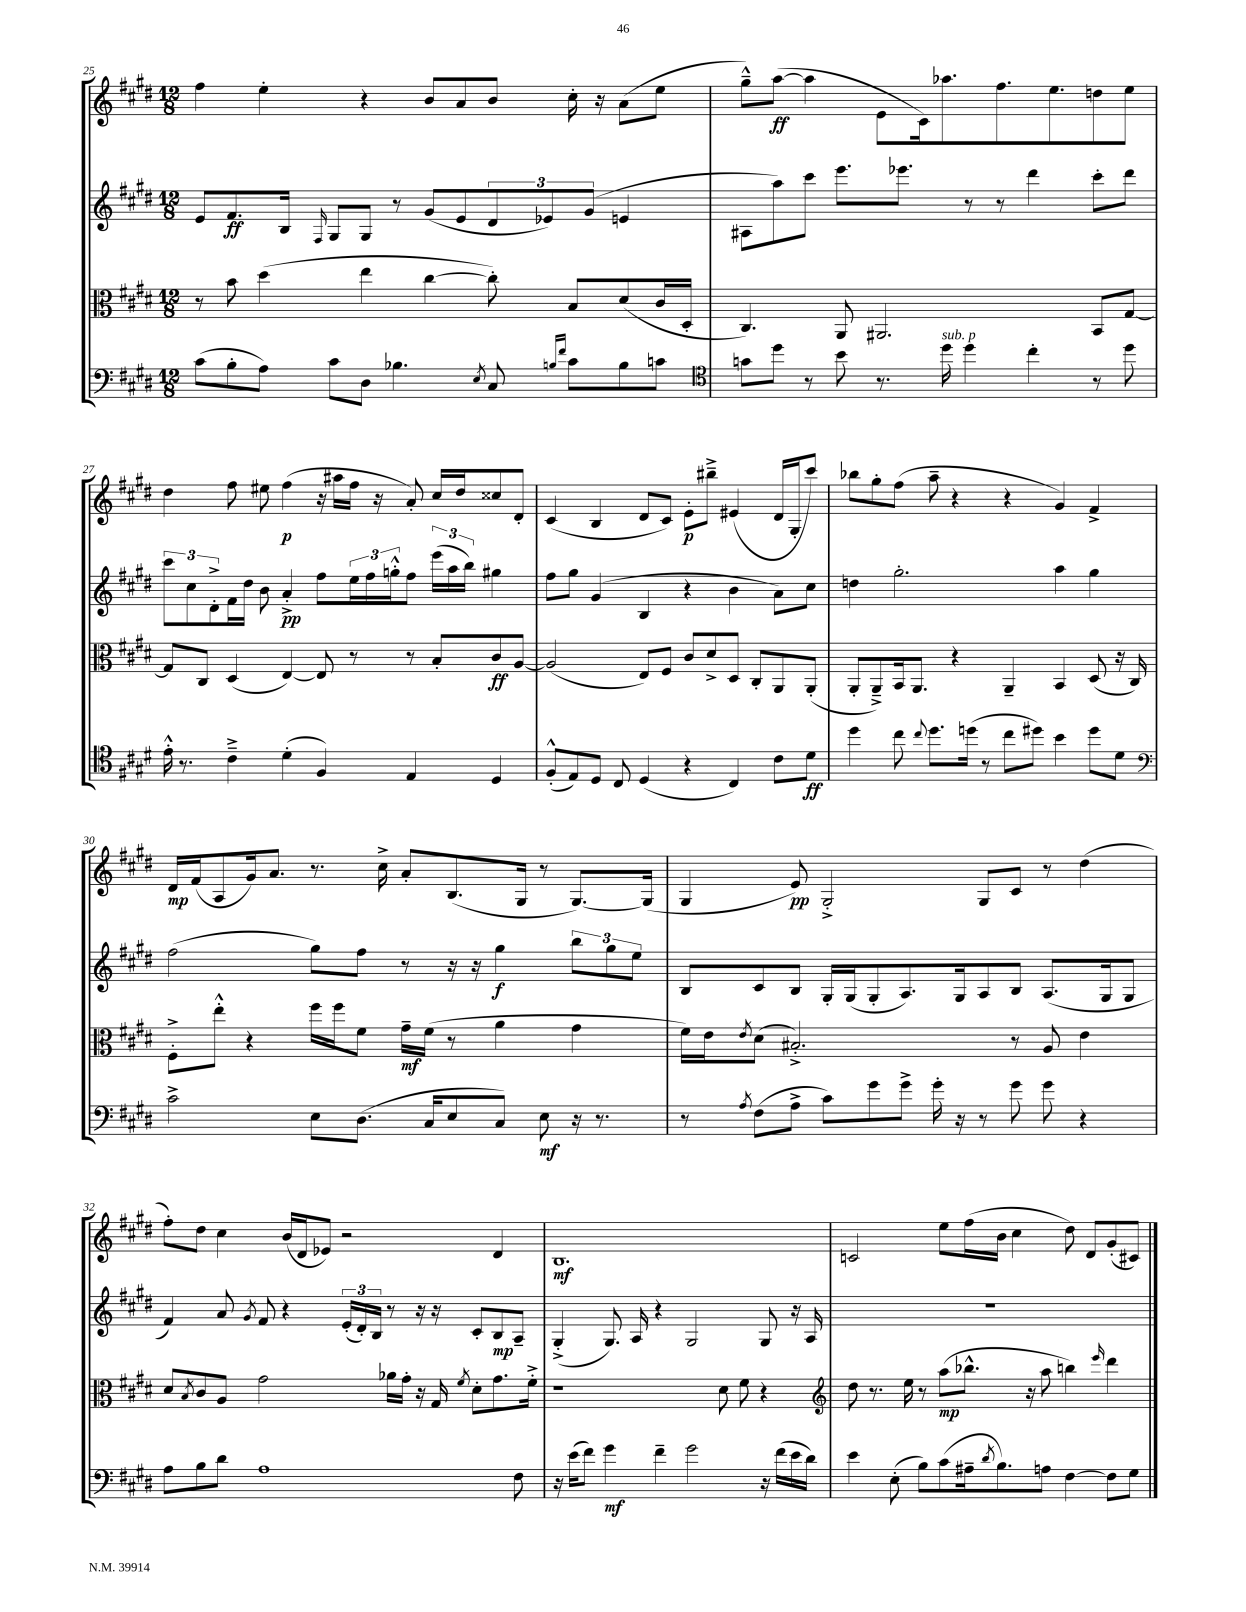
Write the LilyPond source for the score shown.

<<
\new StaffGroup <<
\new Staff = "s0" {
    \clef treble \key e \major \numericTimeSignature \time 12/8
    fis''4 e''4-. r4 b'8 a'8 b'8 cis''16-. r16 a'8( e''8 |
    gis''8---^) a''8~\ff( a''4 e'8 cis'16) aes''8. fis''8. e''8. d''8 e''8 |
    dis''4 fis''8 eis''8 fis''4\p( r16 ais''16 fis''16 r16 a'8-.) cis''16 dis''16 cisis''8 dis'8-. |
    cis'4( b4 dis'8 cis'8) e'8-.\p bis''8---> eis'4( dis'16 gis16-. cis'''8) |
    bes''8 gis''8-. fis''8( a''8-- r4 r4 gis'4) fis'4-> |
    dis'16\mp fis'16( a8 gis'16) a'8. r8. cis''16-> a'8-. b8.( gis16 r8 gis8.~) gis16( |
    gis4 e'8\pp) gis2-.-> gis8 cis'8 r8 dis''4( |
    fis''8-.) dis''8 cis''4 b'16( dis'16 ees'8) r2 dis'4 |
    b1.\mf |
    c'2 e''8 fis''16( b'16 cis''4 dis''8) dis'8 gis'8-.( cis'8) \bar "|." |
}
\new Staff = "s1" {
    \clef treble \key e \major \numericTimeSignature \time 12/8
    e'8 fis'8.\ff b16 \grace { fis16 } gis8 gis8 r8 gis'8( e'8 \tuplet 3/2 { dis'8 ees'8) gis'8( } e'4 |
    ais8 a''8) cis'''8 e'''8. ees'''8. r8 r8 dis'''4 cis'''8-. dis'''8 |
    \tuplet 3/2 { cis'''8 cis''8 dis'8-.-> } fis'16 dis''16 b'8 a'4-.->\pp fis''8 \tuplet 3/2 { e''16 fis''16 g''16-.-^ } fis''8 \tuplet 3/2 { e'''16( a''16 b''16) } gis''4 |
    fis''8 gis''8 gis'4( b4 r4 b'4 a'8) cis''8 |
    d''4 gis''2.-. a''4 gis''4 |
    fis''2( gis''8) fis''8 r8 r16 r16 gis''4\f \tuplet 3/2 { b''8 gis''8 e''8 } |
    b8 cis'8 b8 gis16-. gis16( gis8-. a8.) gis16 a8 b8 a8.( gis16 gis8 |
    fis'4) a'8 \acciaccatura { gis'8 } fis'8 r4 \tuplet 3/2 { e'16-.( dis'16-.) b16 } r8 r16 r16 cis'8-. b8\mp a8-- |
    gis4-.->( gis8.) a16 r4 gis2 gis8 r16 a16 |
    R1. \bar "|." |
}
\new Staff = "s2" {
    \clef alto \key e \major \numericTimeSignature \time 12/8
    r8 b'8 dis''4( e''4 cis''4~ cis''8-.) b8 dis'8( cis'16 dis16-. |
    cis4.) a,8 ais,2. b,8 gis8~ |
    gis8 cis8 dis4( e4~) e8 r8 r8 b8-. cis'8\ff a8~ |
    a2( e8) fis8 cis'8 dis'8-> dis8 cis8-. a,8 a,8-.( |
    a,8-. a,8--->) b,16 a,8. r4 a,4-- b,4 dis8( r16 cis16) |
    fis8-.-> e''8-.-^ r4 fis''16 fis''16 fis'8 gis'16--\mf fis'16( r8 a'4 gis'4 |
    fis'16) e'16 \acciaccatura { e'8 } dis'8( bis2.-.->) r8 a8 e'4 |
    dis'8 \acciaccatura { b8 } cis'8 a8 gis'2 aes'16 gis'16-. r16 gis16 \acciaccatura { fis'8 } dis'8-. gis'8. fis'16-.-> |
    r1 dis'8 fis'8 r4 |
    \clef treble dis''8 r8. e''16 r8 a''8\mp( bes''8.-^ r16 a''8 b''4) \grace { e'''16 } dis'''4 \bar "|." |
}
\new Staff = "s3" {
    \clef bass \key e \major \numericTimeSignature \time 12/8
    cis'8( b8-. a8) cis'8 dis8 bes4. \acciaccatura { e8 } cis8 \grace { b16 fis'16 } cis'8 b8 c'8 |
    \clef tenor g'8 dis''8 r8 b'8 r8. dis''16^\markup { \italic "sub. p" } dis''4 cis''4-. r8 dis''8 |
    e'16-.-^ r8. cis'4---> dis'4-.( fis4) e4 dis4 |
    fis8-.-^( e8) dis8 cis8 dis4( r4 cis4) cis'8 dis'8\ff |
    dis''4 cis''8 \appoggiatura { cis''8 } dis''8. d''16( r8 cis''8 dis''8) b'4 dis''8 dis'8 |
    \clef bass cis'2-> e8 dis8.( cis16 e8 cis8) e8\mf r16 r8. |
    r8 \acciaccatura { a8 } fis8( a8-> cis'8) gis'8 gis'8-> gis'16-. r16 r8 gis'8 gis'8 r4 |
    a8 b8 dis'8 a1 fis8 |
    r16 e'16( fis'8) gis'4\mf fis'4-- gis'2 r16 fis'16( e'16 dis'16) |
    e'4 e8-.( b8) cis'8( ais16-- \acciaccatura { dis'8 } b8.) a8 fis4~ fis8 gis8 \bar "|." |
}
>>
>>
\layout { \context { \Score currentBarNumber = #25 } }
